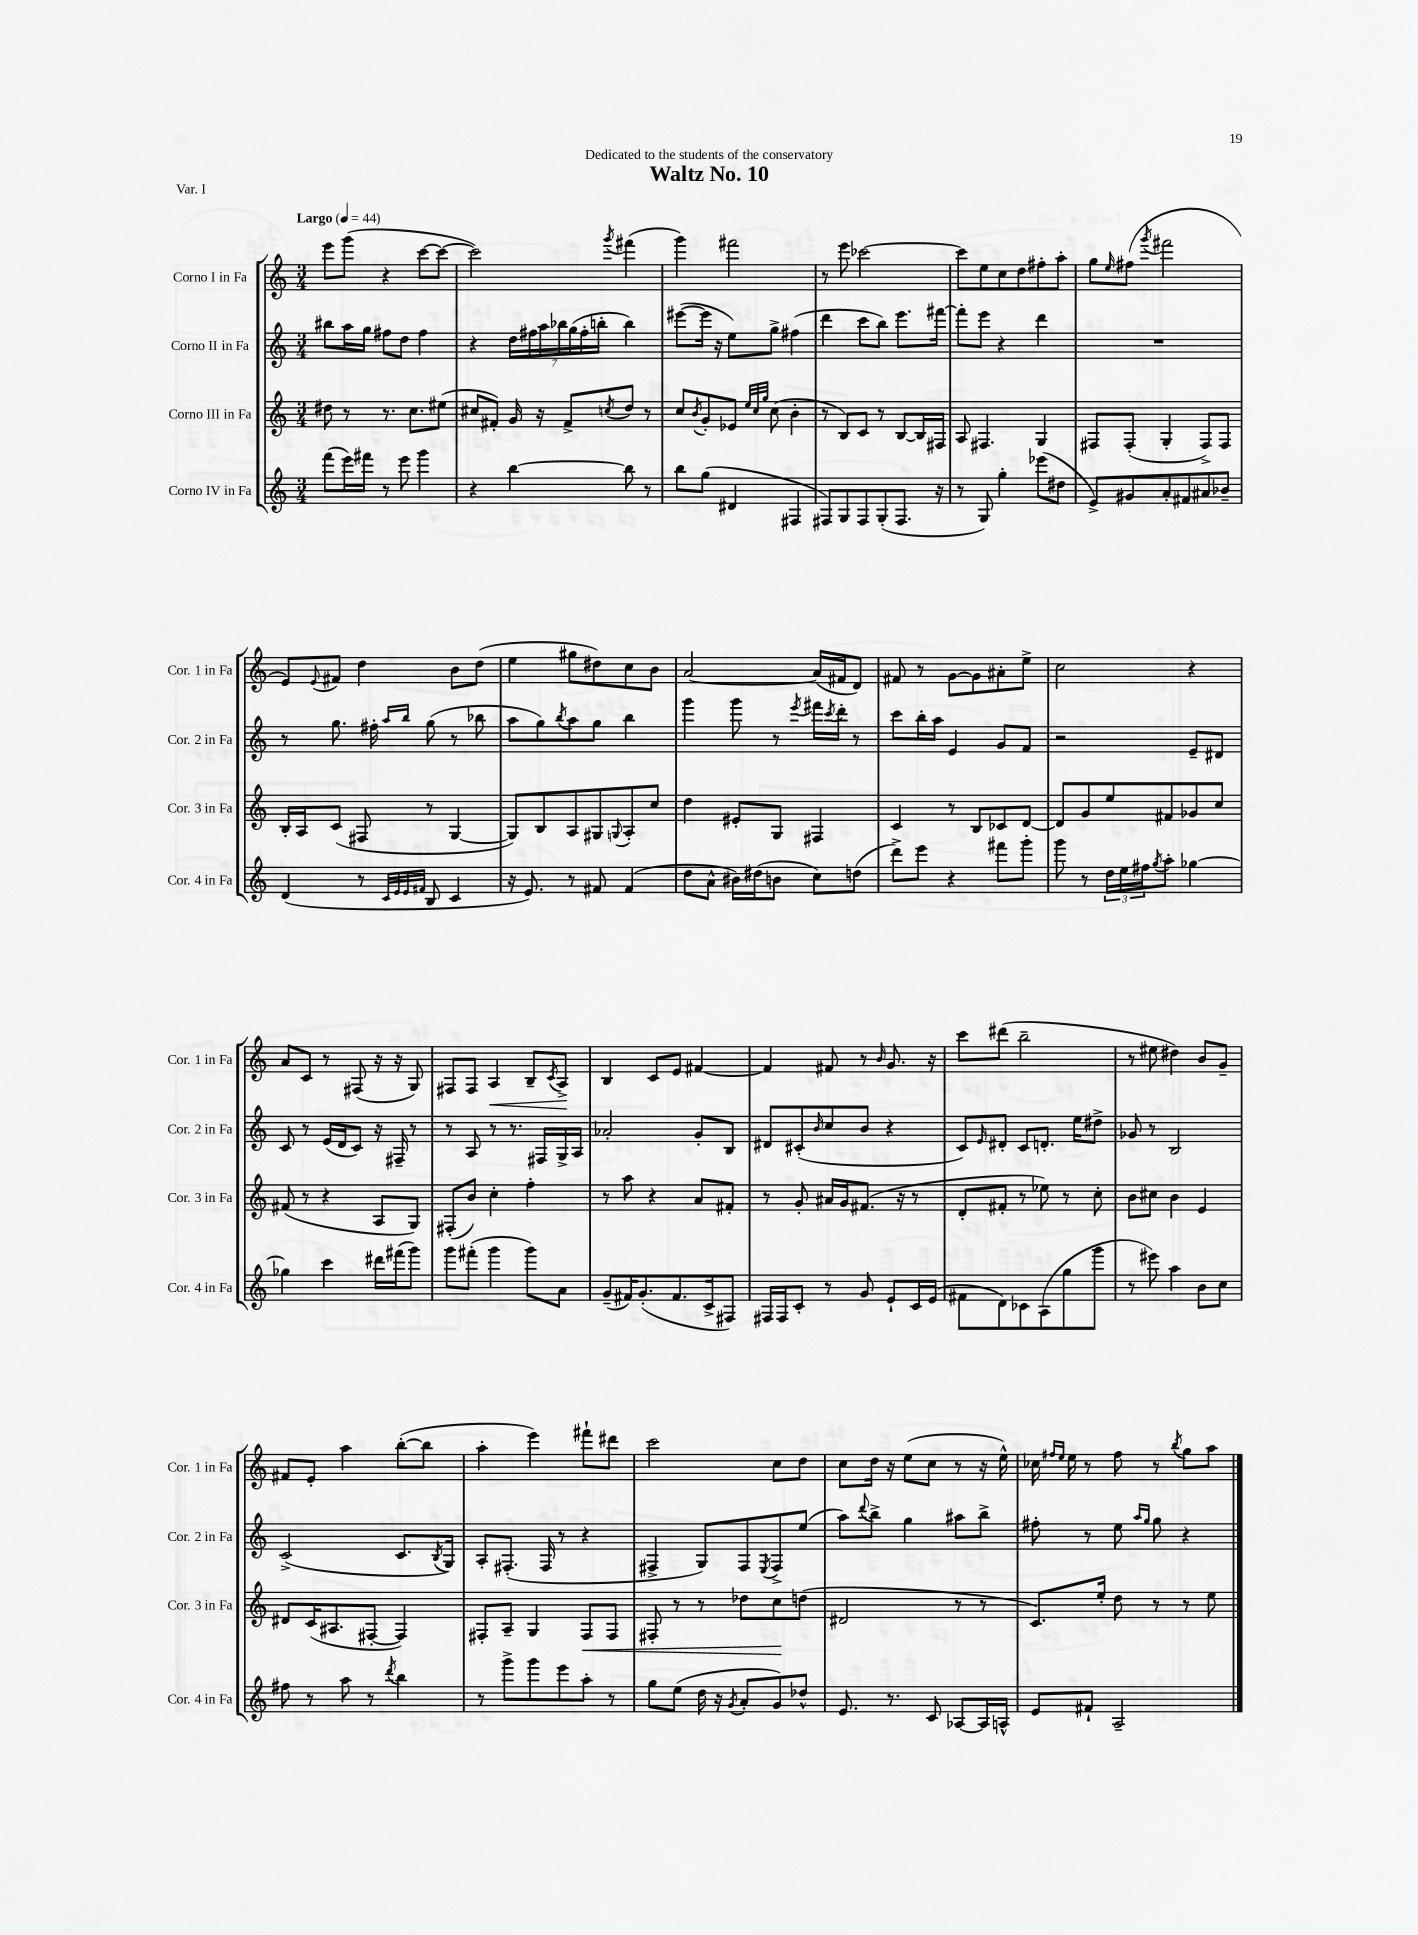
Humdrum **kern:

**kern	**kern	**dynam	**kern	**kern	**dynam
*part4	*part3	*part3	*part2	*part1	*part1
*staff4	*staff3	*staff3	*staff2	*staff1	*staff1
*I"Corno IV in Fa	*I"Corno III in Fa	*	*I"Corno II in Fa	*I"Corno I in Fa	*
*I'Cor. 4 in Fa	*I'Cor. 3 in Fa	*	*I'Cor. 2 in Fa	*I'Cor. 1 in Fa	*
*clefG2	*clefG2	*	*clefG2	*clefG2	*
*k[]	*k[]	*	*k[]	*k[]	*
*M3/4	*M3/4	*	*M3/4	*M3/4	*
*MM44	*MM44	*	*MM44	*MM44	*
=1	=1	=1	=1	=1	=1
!	!	!	!	!LO:TX:a:B:t=Largo	!
(8fff\L	8dd#X\	.	8bb#X\L	8eee\L	.
16eee\L)	8r	.	16aa\L	(8ggg\J	.
16fff#X\JJ	.	.	16gg\JJ	.	.
8r	8.r	.	8ff#X\L	4r	.
8eee\	.	.	8dd\J	.	.
.	8.cc\L	.	.	.	.
4ggg\	.	.	4ff#\	[8ccc\L	.
.	(8ee#X\J	.	.	8ccc\J_	.
=2	=2	=2	=2	=2	=2
4r	8cc#X/L	.	4r	2ccc\])	.
.	8f#X'/J)	.	.	.	.
[4bb\	16g/	.	28dd\LL	.	.
.	.	.	28ff#X\	.	.
.	16r	.	.	.	.
.	.	.	28aa\	.	.
.	.	.	28bb-X\	.	.
.	8f#^/L	.	.	.	.
.	.	.	(28gg\	.	.
.	.	.	28ff#'\	.	.
.	.	.	28bbn'\JJ	.	.
.	8qccn/	.	.	8qggg/	.
8bb\]	8dd/J	.	4bb\)	(4fff#X\	.
8r	8r	.	.	.	.
=3	=3	=3	=3	=3	=3
8bb\L	8cc/L	.	([8eee#X\L	4ggg\)	.
.	8qb/	.	.	.	.
(8gg\J	8g'/	.	16eee#\Jk]	.	.
.	.	.	16r	.	.
4d#X/	8e-X/J	.	8ee\L)	2fff#X\	.
.	32qqee/LLL	.	.	.	.
.	32qqcc/	.	.	.	.
.	32qqgg/JJJ	.	.	.	.
.	(8cc\	.	8gg^\J	.	.
4F#X/	4b'\	.	(4ff#X\	.	.
=4	=4	=4	=4	=4	=4
8F#X/L)	8r	.	4ddd\	8r	.
8G/	8B/L)	.	.	8eee\	.
8F#/	8c/J	.	8ccc\L	[2ccc-X\	.
(8G'/	8r	.	8bb\J)	.	.
8.F#/J	[8B/L	.	8.eee\L	.	.
.	16B/L]	.	.	.	.
16r	16F#X/JJ	.	[16fff#X\Jk	.	.
=5	=5	=5	=5	=5	=5
8r	8A/	.	8fff#'\L]	8ccc-\L]	.
8G/)	4.F#X/	.	8eee\J	8ee\	.
4gg'\	.	.	4r	8cc\	.
.	.	.	.	8dd\	.
(8eee-X\L	4G/	.	4ddd\	8ff#X'\	.
8dd#X\J	.	.	.	8aa'\J	.
=6	=6	=6	=6	=6	=6
8e^/L)	8F#X/L	.	2.r	8gg\L	.
.	.	.	.	16qqee/	.
8g#X/	(8F#'/J	.	.	(8ff#X\J	.
.	.	.	.	8qggg/	.
8a'/	4G'/	.	.	2fff#X\	.
8f#X/	.	.	.	.	.
8a#X/	8F#^/L)	.	.	.	.
8b-X~/J	8F#/J	.	.	.	.
!!LO:LB:g=z
=7	=7	=7	=7	=7	=7
(4d/	16B'/LL	.	8r	8e/L)	.
.	16A/J	.	.	.	.
.	.	.	.	8qqe/	.
.	(8c/J	.	8.gg\	8f#X/J	.
8r	8F#X/	.	.	4dd\	.
.	.	.	16ff#X'\	.	.
32qqc/LLL	.	.	.	.	.
32qqe/	.	.	.	.	.
32qqe/	.	.	16qqaa/LL	.	.
32qqf#X/JJJ	.	.	16qqbb/JJ	.	.
8B/	8r	.	(8gg\	.	.
4c/	[4G/	.	8r	8b\L	.
.	.	.	8bb-X\	(8dd\J	.
=8	=8	=8	=8	=8	=8
16r	8G/L])	.	8aa\L	4ee\	.
8.e/)	.	.	.	.	.
.	8B/	.	8gg\)	.	.
.	.	.	8qbb/	.	.
8r	8A/	.	8aa\	8gg#X\L	.
8f#X/	8G#X/	.	8gg\J	8dd#X\)	.
.	8qqGn/	.	.	.	.
(4f#/	8A'/	.	4bb\	8cc\	.
.	8cc/J	.	.	8b\J	.
=9	=9	=9	=9	=9	=9
8dd\L	4dd\	.	4ggg\	[2a/	.
8a^^\J	.	.	.	.	.
16b#X\LL)	8e#X'/L	.	8ggg\	.	.
(16dd#X\J	.	.	.	.	.
8bn\J	8G/J	.	8r	.	.
.	.	.	8qeee/	.	.
8cc\L)	4F#X/	.	16fff#X\LL	(16a/LL]	.
.	.	.	8qccc/	.	.
.	.	.	16ddd'\JJ	16f#X/J	.
(8ddn\J	.	.	8r	8d/J)	.
=10	=10	=10	=10	=10	=10
8ddd^\L)	4c/	.	8ccc\L	8f#X/	.
8eee\J	.	.	16bb'\L	8r	.
.	.	.	16aa\JJ	.	.
4r	8r	.	4e/	[8g\L	.
.	8B/L	.	.	8g\]	.
8fff#X\L	8c-X/	.	8g/L	8a#X'\	.
8ggg'\J	[8d/J	.	8f/J	8ee^\J	.
=11	=11	=11	=11	=11	=11
8ggg\	8d/L]	.	2r	2cc\	.
8r	8g/	.	.	.	.
24dd\LL	8ee/	.	.	.	.
24ee\	.	.	.	.	.
24ff#X\J	.	.	.	.	.
8qgg/	.	.	.	.	.
8aa'\J	8f#X/	.	.	.	.
[4gg-X\	8g-X/	.	8e~/L	4r	.
.	8cc/J	.	8d#X/J	.	.
!!LO:LB:g=z
=12	=12	=12	=12	=12	=12
4gg-X\]	(8f#X/	.	8c/	8a/L	.
.	8r	.	8r	8c/J	.
4ccc\	4r	.	(16e/LL	8r	.
.	.	.	16d/J	.	.
.	.	.	8c/J)	(8F#X/	.
16ddd#X\LL	8A/L	.	16r	16r	.
(16fff#X\J	.	.	16F#X~/	16r	.
8ggg\J)	8G/J)	.	8r	8G/)	.
=13	=13	=13	=13	=13	=13
8ggg\L	(8F#X'/L	.	8r	8F#X/L	.
(8fff#X'\J	8b/J)	.	8A/	8F#/J	.
!	!	!	!	!	!LO:HP:b
4ggg\	4cc'\	.	8r	4A/	<
.	.	.	8.r	.	.
8ggg\L)	4ff'\	.	.	8B~/L	.
.	.	.	16F#X/LL	.	.
.	.	.	.	8qc/	.
8a\J	.	.	16G^/	8A^/J	.
.	.	.	16A/JJ	.	.
.	.	.	.	.	[
=14	=14	=14	=14	=14	=14
(8g~/L	8r	.	2a-X'/	4B/	.
16f#X/K)	8aa\	.	.	.	.
(8.g'/	.	.	.	.	.
.	4r	.	.	8c/L	.
8.f#/	.	.	.	8e/J	.
.	8a/L	.	8g'/L	[4f#X/	.
16c^/k	.	.	.	.	.
8F#X/J)	8f#X'/J	.	8B/J	.	.
=15	=15	=15	=15	=15	=15
16F#X/LL	8r	.	8d#X/L	4f#/]	.
16F#/J	.	.	.	.	.
8c'/J	8g'/	.	(8c#X'/	.	.
.	.	.	16qqb/	.	.
8r	16a#X/LL	.	8cc/	8f#X/	.
.	16g/J	.	.	.	.
8g/	(8.f#X/J	.	8b/J	8r	.
.	.	.	.	16qqb/	.
8e`/L	.	.	4r	8.g/	.
.	16r	.	.	.	.
16c/L	8r	.	.	.	.
(16e/JJ	.	.	.	16r	.
=16	=16	=16	=16	=16	=16
8f#X\L	8d'/L	.	8c/L)	8ccc\L	.
.	.	.	16qqe/	.	.
8d\)	8f#X'/J	.	8d#X'/J	(8ddd#X\J	.
8c-X\	8r	.	8c/L	2bb~\	.
(8A\	8ee-X\)	.	8.dn'/J	.	.
8gg\	8r	.	.	.	.
.	.	.	16ee\KL	.	.
8ggg\J	8cc'\	.	8dd#X^\J	.	.
=17	=17	=17	=17	=17	=17
8r	8b\L	.	8g-X/	8r	.
8eee#X\)	8cc#X\J	.	8r	8ee#X\	.
4aa\	4b\	.	2B/	4dd#X\)	.
8b\L	4e/	.	.	8b/L	.
8cc\J	.	.	.	8g~/J	.
!!LO:LB:g=z
=18	=18	=18	=18	=18	=18
8ff#X\	8d#X/L	.	(2c^/	8f#X/L	.
8r	(16c/K	.	.	8e'/J	.
.	8.A#X/	.	.	.	.
8aa\	.	.	.	4aa\	.
8r	[8F#X'/J	.	.	.	.
8qddd/	.	.	.	.	.
4bb\	4F#/])	.	8.c/L	([8bb'\L	.
.	.	.	.	8bb\J]	.
.	.	.	8qB/	.	.
.	.	.	16G/Jk)	.	.
=19	=19	=19	=19	=19	=19
8r	8F#X'/L	.	8A'/L	4aa'\	.
8ggg^\L	8A~/J	.	(8.F#X'/J	.	.
8ggg\	4G/	.	.	4eee\)	.
.	.	.	16F#/	.	.
8eee\	.	.	8r	.	.
!	!	!LO:HP:b	!	!	!
8aa'\J	8F#/L	<	4r	8fff#X`\L	.
8r	8F#/J	.	.	8ddd#X\J	.
=20	=20	=20	=20	=20	=20
8gg\L	8F#X'/	.	4F#X^/	2ccc\	.
(8ee\J	8r	.	.	.	.
16dd\	8r	.	8G/L)	.	.
16r	.	.	.	.	.
8qg/	.	.	.	.	.
8a'/L	8dd-X\L	.	8F#/	.	.
.	.	.	8qE/	.	.
8g/)	8cc\	.	8F#^/	8cc\L	.
8dd-X^^/J	(8ddn\J	[	(8ee/J	8dd\J	.
=21	=21	=21	=21	=21	=21
8.e/	2d#X/	.	8aa\L)	8cc\L	.
.	.	.	8qqddd/	.	.
.	.	.	8bb^\J	16dd\Jk	.
8.r	.	.	.	16r	.
.	.	.	4gg\	(8ee\L	.
8c/	.	.	.	8cc\J	.
[8A-X/L	8r	.	8aa#X\L	8r	.
16A-/L]	8r	.	8bb^\J	16r	.
16An^^/JJ	.	.	.	16ee^^\)	.
=22	=22	=22	=22	=22	=22
8e/L	8.c/L)	.	8ff#X'\	16cc-X\	.
.	.	.	.	16qqff#X/LL	.
.	.	.	.	16qqee/JJ	.
.	.	.	.	16ee\	.
8f#X`/J	.	.	8r	8r	.
.	16ee'/Jk	.	.	.	.
2A~/	8dd\	.	8ee\	8ff#\	.
.	.	.	16qqaa/LL	.	.
.	.	.	16qqgg/JJ	.	.
.	8r	.	8gg\	8r	.
.	.	.	.	8qbb/	.
.	8r	.	4r	8gg\L	.
.	8ee\	.	.	8aa\J	.
==	==	==	==	==	==
*-	*-	*-	*-	*-	*-
